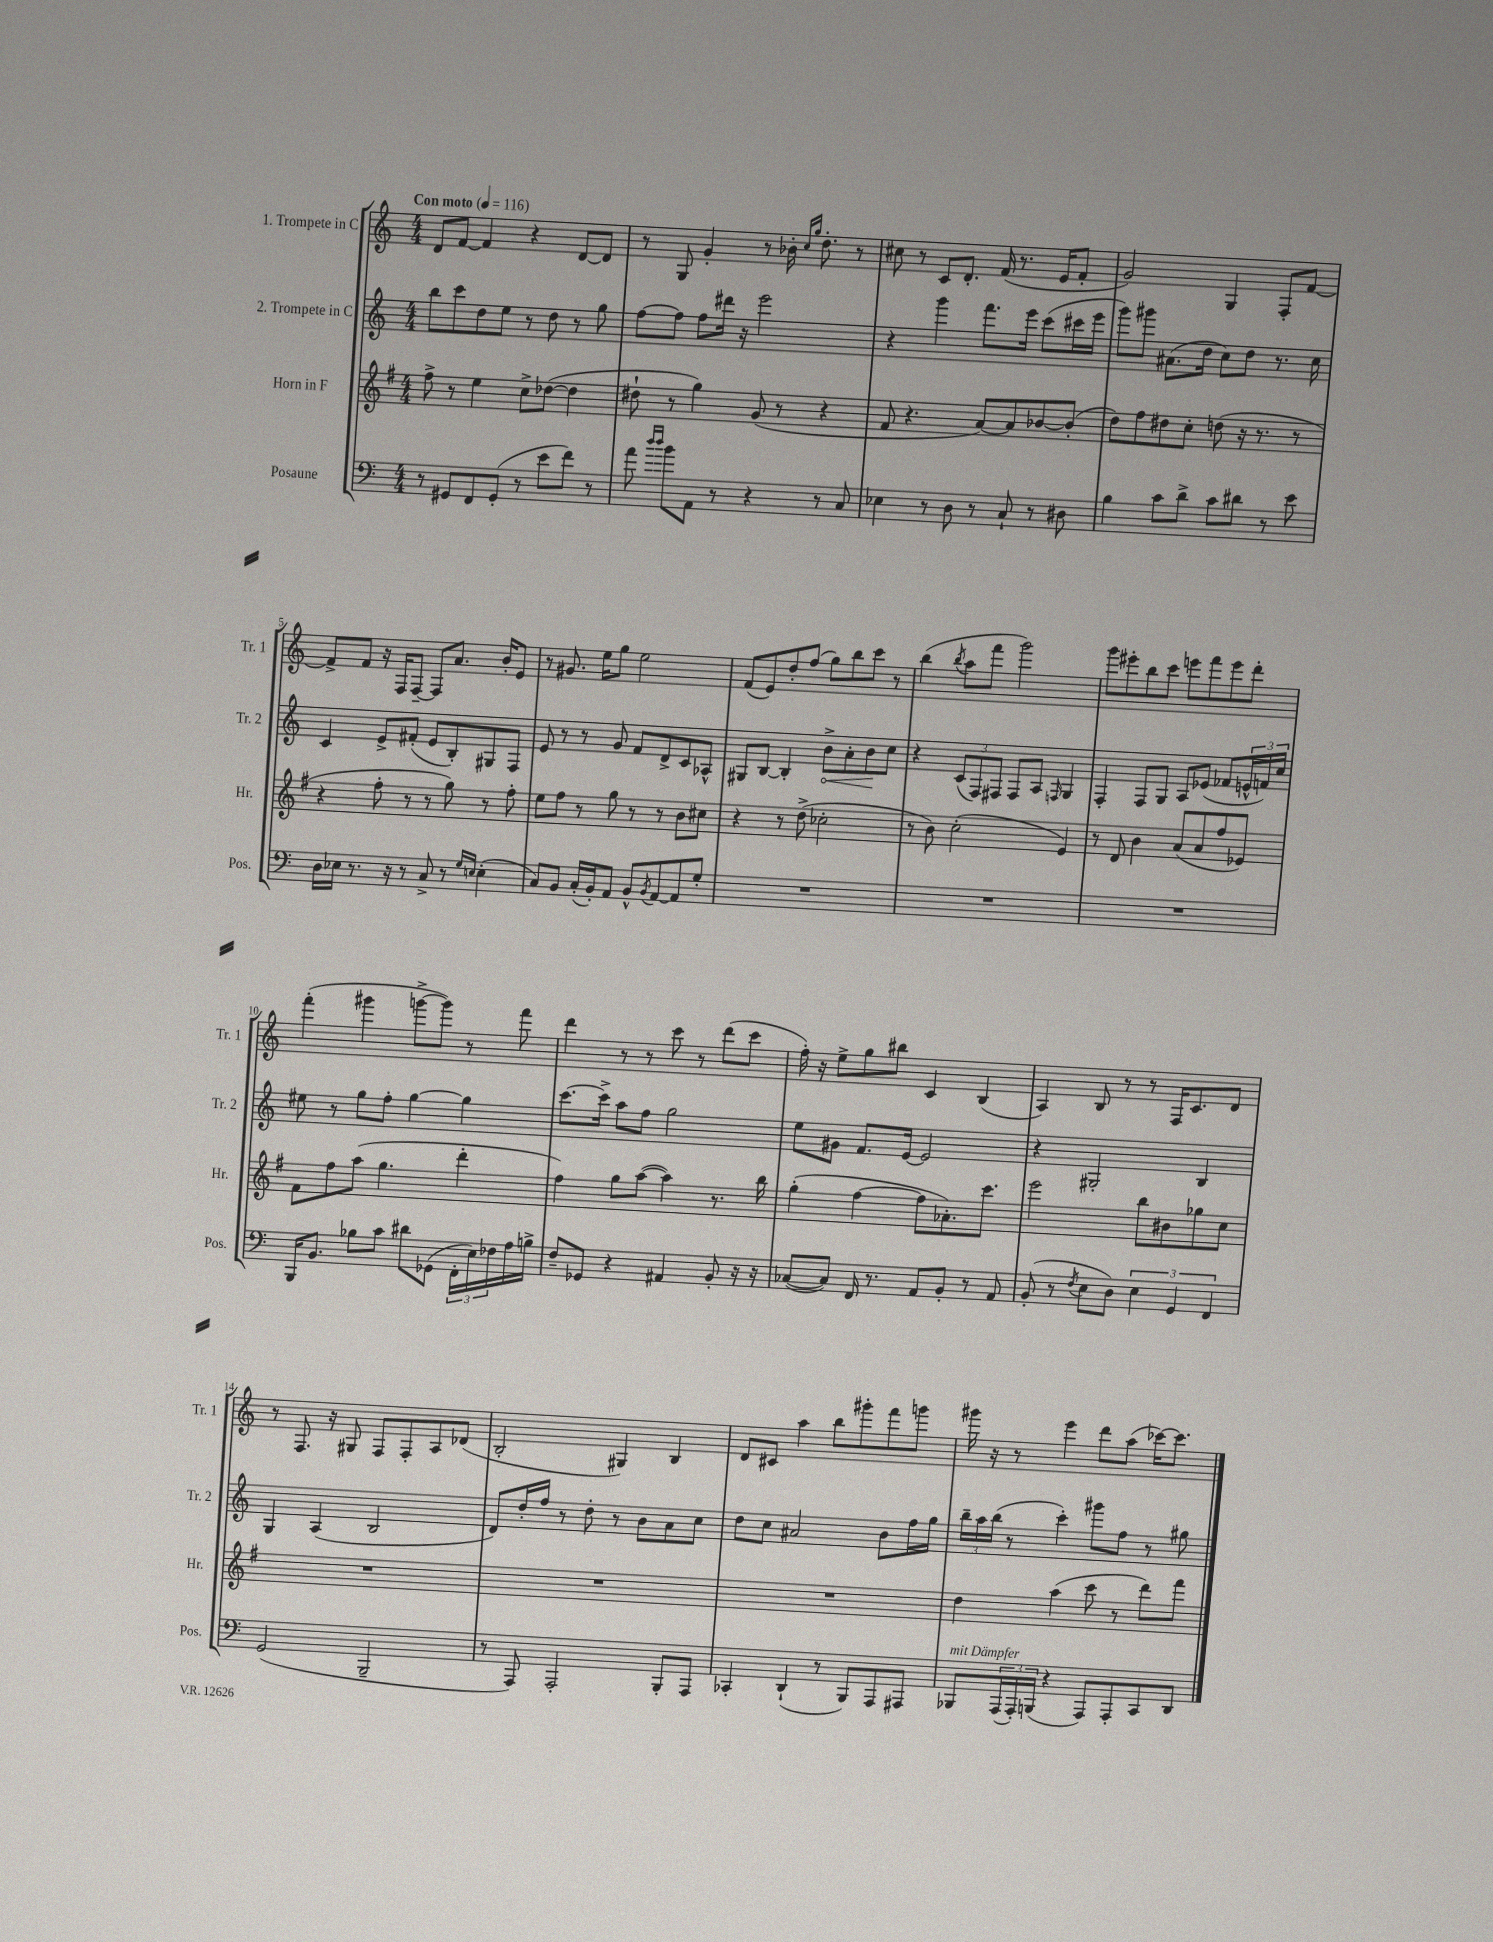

**kern	**kern	**kern	**dynam	**kern
*part4	*part3	*part2	*part2	*part1
*staff4	*staff3	*staff2	*staff2	*staff1
*I"Posaune	*I"Horn in F	*I"2. Trompete in C	*	*I"1. Trompete in C
*I'Pos.	*I'Hr.	*I'Tr. 2	*	*I'Tr. 1
*clefF4	*clefG2	*clefG2	*	*clefG2
*k[]	*k[f#]	*k[]	*	*k[]
*M4/4	*M4/4	*M4/4	*	*M4/4
*MM116	*MM116	*MM116	*	*MM116
=1	=1	=1	=1	=1
!	!	!	!	!LO:TX:a:B:t=Con moto
8r	8ff#^\	8bb\L	.	8d/L
8GG#X/L	8r	8ccc\	.	[8f/J
8FF/	4ee\	8dd\	.	4f/]
(8GG#'/J	.	8ee\J	.	.
8r	8cc^\L	8r	.	4r
8e\L	([8dd-X\J	8dd\	.	.
8f\J)	4dd-\]	8r	.	[8d/L
8r	.	8gg\	.	8d/J]
=2	=2	=2	=2	=2
8a\	8dd#X`\	[8ff\L	.	8r
16qqdd/LL	.	.	.	.
16qqdd/JJ	.	.	.	.
8b\L	8r	8ff\J]	.	8G/
8AA\J	4gg\)	8ff\L	.	4g'/
8r	.	16ddd#X\Jk	.	.
.	.	16r	.	.
4r	(8g/	2eee\	.	8r
.	8r	.	.	16b-X'\
.	.	.	.	16qqcc/LL
.	.	.	.	16qqgg/JJ
.	.	.	.	8.dd'\
8r	4r	.	.	.
8C/	.	.	.	8r
=3	=3	=3	=3	=3
4E-X\	8f#/	4r	.	8cc#X\
.	4.r	.	.	8r
8r	.	4ggg\	.	8c/L
8D\	.	.	.	8.d'/J
8r	[8a/L)	8.fff\L	.	.
.	.	.	.	(16f/
8C`/	8a/]	.	.	8.r
.	.	16eee\Jk	.	.
8r	[8b-X/	(8ccc\L	.	.
.	.	.	.	16e/KL
8D#X\	(8b-'/J]	16ccc#X\L	.	8f'/J
.	.	16eee\JJ	.	.
=4	=4	=4	=4	=4
4B\	8dd\L)	8ggg\L)	.	2g/)
.	8ff#\	8ggg#X\J	.	.
8c\L	8dd#X\	(8.a#X\L	.	.
8d^\J	8cc'\J	.	.	.
.	.	16dd\Jk	.	.
8c\L	(8ddn\	8cc\L)	.	4G/
8d#X\J	16r	8dd\J	.	.
.	8.r	.	.	.
8r	.	8.r	.	8F'/L
8e\	8r	.	.	[8f/J
.	.	16cc\	.	.
!!LO:LB:g=z
=5	=5	=5	=5	=5
16D\LL	4r	4c/	.	8f^/L]
16E-X\JJ	.	.	.	.
8.r	.	.	.	8f/J
.	8ff#'\	8e^/L	.	16r
16r	.	.	.	16F/KL
8r	8r	(8f#X'/J	.	[8F~/J
8C^/	8r	8e/L	.	8F/L]
8r	8gg\)	8B'/)	.	8.a/J
16qqG/LL	.	.	.	.
16qqEn/JJ	.	.	.	.
(4E'\	8r	8G#X/	.	.
.	.	.	.	16b'/KL
.	8ff#'\	8F/J	.	8e/J
=6	=6	=6	=6	=6
8C/L)	8ee\L	8e/	.	8r
8BB/J	8ff#\J	8r	.	8.g#X/
(16C'/LL	8r	8r	.	.
16BB'/J)	.	.	.	16ee\KL
8AA/J	8gg\	8g/	.	8gg\J
8BB^^/L	8r	8f/L	.	2ee\
8qBB/	.	.	.	.
[8AA/	8r	8d^/	.	.
8AA/]	8b\L	8c/	.	.
8G'/J	8cc#X\J	8A-X^^/J	.	.
=7	=7	=7	=7	=7
1r	4r	8G#X/L	.	(8f/L
.	.	[8B/J	.	8e/)
.	8r	4B'/]	.	8dd'/
.	(8dd^\	.	.	(8ff/J
!	!	!	!LO:HP:b	!
.	2cc-X'\	8b^\L	<	8gg\L)
.	.	8a'\	.	8bb\
.	.	8b\	.	8ccc\J
.	.	8cc\J	[	8r
=8	=8	=8	=8	=8
1r	8r	4r	.	(4bb\
.	8b\)	.	.	.
.	.	.	.	8qbb/
.	(2cc'\	(12c/L	.	8aa\L
.	.	12F/)	.	.
.	.	.	.	8fff\J
.	.	12F#X/J	.	.
.	.	8F#/L	.	2ggg\)
.	.	8A/J	.	.
.	.	16qqFn/	.	.
.	4e/)	4G/	.	.
=9	=9	=9	=9	=9
1r	8r	4F'/	.	8ggg\L
.	8d/	.	.	8eee#X'\
.	4b\	8F/L	.	8bb\
.	.	8G/J	.	8ccc\J
.	(8a/L	8A/L	.	8eeen\L
.	8a/	(8e-X/J	.	8fff\
.	8ff#/	8f-X/L	.	8eee\
.	8e-X/J)	24en^^/L	.	8ddd'\J
.	.	24fn/)	.	.
.	.	24cc/JJ	.	.
!!LO:LB:g=z
=10	=10	=10	=10	=10
16BBB/KL	8f#\L	8ee#X\	.	(4fff'\
8.BB/J	.	.	.	.
.	8ff#\	8r	.	.
8B-X\L	(8aa\J	8gg\L	.	4ggg#X\
8c\J	4.gg\	8ff'\J	.	.
8d#X\L	.	[4gg\	.	[8gggn^\L
(8GG-X\J	.	.	.	8ggg\J])
24FF'\LL	4ddd'\	4gg\]	.	8r
24E\)	.	.	.	.
24F-X\	.	.	.	.
16A\	.	.	.	8fff\
16Bn^\JJ	.	.	.	.
=11	=11	=11	=11	=11
8F~/L	4ff#\)	[8.ccc\L	.	4ddd\
8GG-X/J	.	.	.	.
.	.	16ccc^\Jk]	.	.
4r	8gg\L	8aa\L	.	8r
.	([8aa\J	8ff\J	.	8r
4AA#X/	4aa\])	2gg\	.	8ccc\
.	.	.	.	8r
8BB'/	8.r	.	.	(8ddd\L
16r	.	.	.	8ccc\J
16r	16bb\	.	.	.
=12	=12	=12	=12	=12
([8C-X/L	(4gg'\	8ee\L	.	16ff'\)
.	.	.	.	16r
8C-/J])	.	8g#X\J	.	8ee^\L
16FF/	[4ff#\	8.f/L	.	8gg\
8.r	.	.	.	.
.	.	.	.	8bb#X\J
.	.	[16e/Jk	.	.
8AA/L	8ff#\L]	2e/]	.	4c/
8BB'/J	8.a-X'\)	.	.	.
8r	.	.	.	(4B/
.	8.ccc\J	.	.	.
8AA/	.	.	.	.
=13	=13	=13	=13	=13
(8BB'/	2eee\	4r	.	4A/)
8r	.	.	.	.
8qF/	.	.	.	.
8E\L	.	2G#X'/	.	8B/
8D\J)	.	.	.	8r
6E\	8bb\L	.	.	8r
.	8b#X\	.	.	16F/KL
6GG/	.	.	.	.
.	.	.	.	8.c/
.	8gg-X\	4B/	.	.
6FF/	.	.	.	.
.	8cc\J	.	.	8d/J
!!LO:LB:g=z
=14	=14	=14	=14	=14
(2GG/	1r	4G/	.	8r
.	.	.	.	8.F/
.	.	(4A/	.	.
.	.	.	.	16r
.	.	.	.	8G#X/
2BBB~/	.	2B/	.	8F/L
.	.	.	.	8F'/
.	.	.	.	8A/
.	.	.	.	(8d-X/J
=15	=15	=15	=15	=15
8r	1r	8d/L)	.	2B'/
8AAA/)	.	16dd'/L	.	.
.	.	16ff/JJ	.	.
2AAA'/	.	8r	.	.
.	.	8dd'\	.	.
.	.	8r	.	4G#X/)
.	.	8b\L	.	.
8BBB'/L	.	8a\	.	4B/
8AAA/J	.	8cc\J	.	.
=16	=16	=16	=16	=16
4CC-X'/	1r	8dd\L	.	8d/L
.	.	8cc\J	.	8c#X/J
(4DD`/	.	2a#X/	.	4aa\
8r	.	.	.	8bb\L
8BBB/L)	.	.	.	8ggg#X'\
8AAA/	.	8b\L	.	8fff\
8AAA#X/J	.	16ff\L	.	8gggn\J
.	.	16gg\JJ	.	.
=17	=17	=17	=17	=17
!LO:TX:a:i:t=mit Dämpfer	!	!	!	!
8BBB-X/L	4dd\	24bb~\LL	.	16ggg#X\
.	.	24aa\	.	.
.	.	.	.	16r
.	.	(24bb\JJ	.	.
(24AAA/L	.	8r	.	8r
24AAA'/)	.	.	.	.
(24BBBn/JJ	.	.	.	.
4r	(4aa\	4ccc'\)	.	4eee\
8AAA/L)	8ccc\	8ggg#X\L	.	8ddd\L
8AAA'/	8r	8ff\J	.	(8aa\J
8CC/	8ddd\L)	8r	.	[16ccc-X\KL)
.	.	.	.	8.ccc-\J]
8DD/J	8fff#\J	8gg#X\	.	.
==	==	==	==	==
*-	*-	*-	*-	*-
